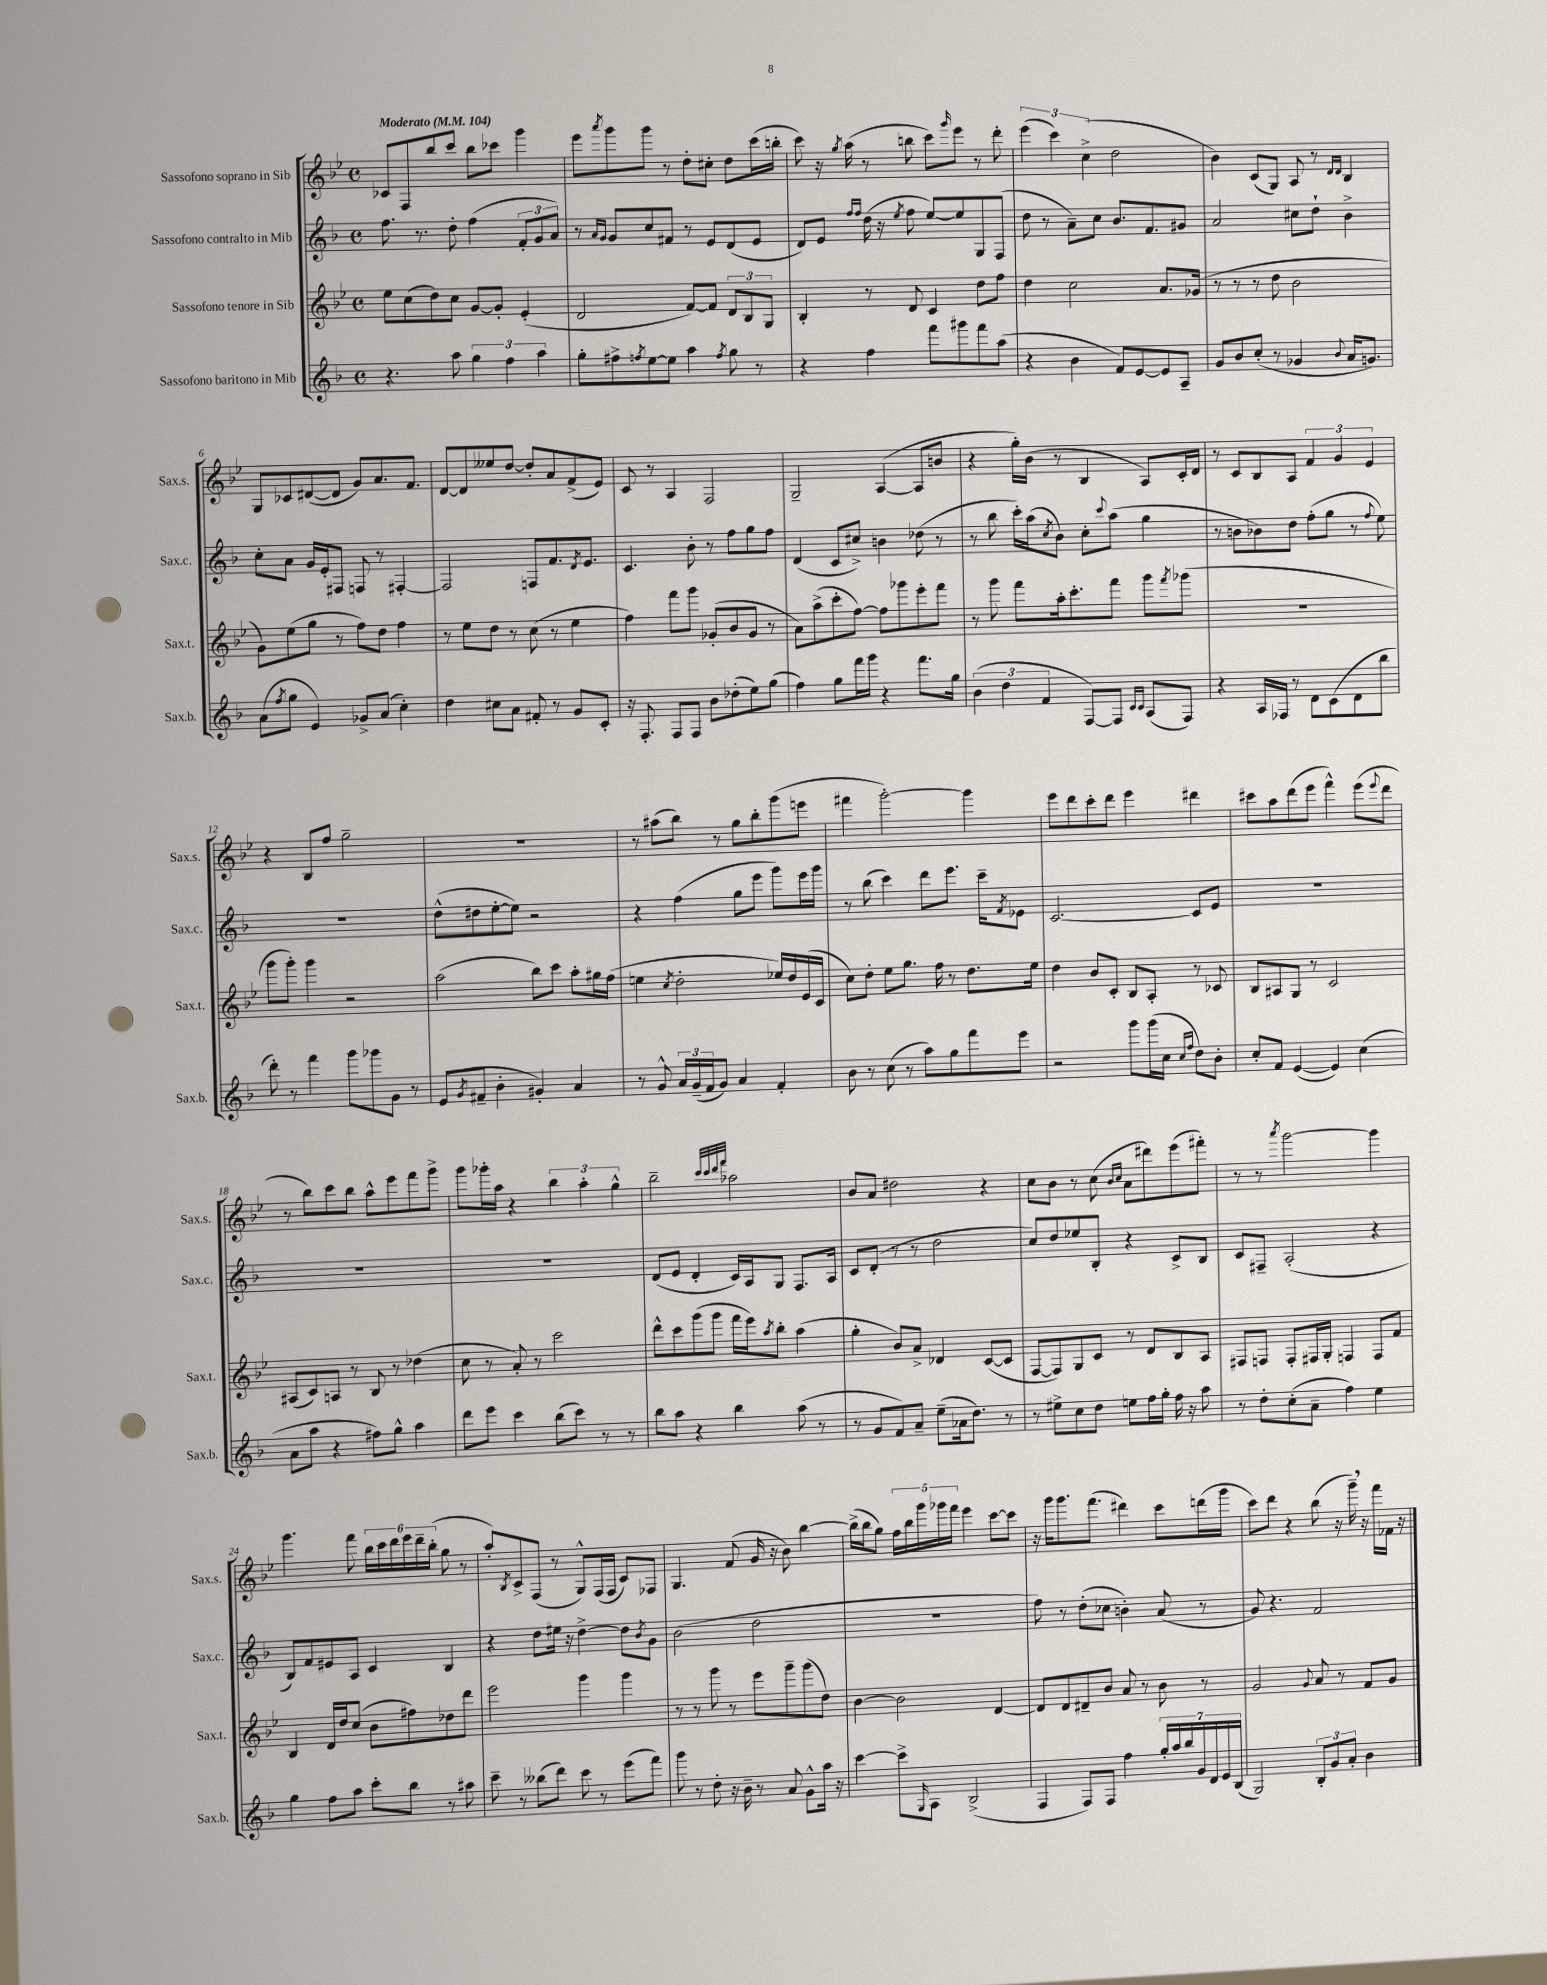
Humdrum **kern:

**kern	**kern	**kern	**kern
*staff4	*staff3	*staff2	*staff1
*clefG2	*clefG2	*clefG2	*clefG2
*k[b-]	*k[b-e-]	*k[b-]	*k[b-e-]
*M4/4	*M4/4	*M4/4	*M4/4
*met(c)	*met(c)	*met(c)	*met(c)
*MM104	*MM104	*MM104	*MM104
4.r	8ee-\L	8.ff\	8c-/L
.	(8cc\	.	8F/
.	.	8.r	.
.	8dd\)	.	8bb-/
8aa\	8cc\J	8dd'\	8ccc/J
6gg\	[8g/L	(4ff\	8bb-\L
.	8g'/]J	.	8ccc-\J
6ff\	.	.	.
.	(4e-'/	12f'/L	4ggg\
6aa\	.	12g/	.
.	.	12a/J)	.
=	=	=	=
8gg'\L	2d/	8r	8eee-\L
.	.	16qqa/LL	.
.	.	16qqg/JJ	8qaaa/
8ff#^\	.	8g/L	8ggg\
8qff/	.	.	.
[8ee\	.	8cc/	8ggg\J
8ee\]J	.	8f#/J	8r
4aa\	[8f/L)	8r	8dd'\L
.	8f/]J	8e/L	8cc#'\J
8qff/	.	.	.
8gg\	12d/L	(8d/	8dd\L
.	12B-/	.	.
8r	.	8e/J	(16ccc\L
.	12G/J	.	.
.	.	.	16bb'\JJ
=	=	=	=
4r	4B-'/	8d/L)	8ccc\)
.	.	8e/J	16r
.	.	.	8qgg/
.	.	.	(16aa\
.	.	16qqff/LL	.
.	.	16qqff/JJ	.
4ff\	8r	(16dd\	8r
.	.	16r	.
.	.	8qee/	.
.	8d/	8ff\	8bb\
8fff\L	4c/	[8ee/L)	8ccc\L)
.	.	.	16qqggg/
8ggg#\	.	8ee/]	8eee-\J
8fff\	8dd\L	8G/	8r
(8aa\J	8ff\J	(8F/J	8ddd'\
=	=	=	=
4r	4dd\	8dd\	(6eee-\
.	.	8r	.
.	.	.	6ccc\)
4b-\	2cc\	8a~\L)	.
.	.	.	(6cc^\
.	.	8cc\J	.
8f/L)	.	8.b-/L	2dd\
[8e/	.	.	.
.	.	8.f/	.
8e/]	8.a/L	.	.
8A~/J	.	8g#/J	.
.	(16g-/Jk	.	.
=	=	=	=
8g/L	8r	2a/	4b-\)
8b-/	8r	.	.
(8cc'/J	8r	.	(8c/L
8r	8dd\	.	8G/J)
4g-/	2b-\	8cc#\L	8A/
.	.	8dd`\J	8r
.	.	.	16qqd/LL
8qqb-/	.	.	16qqd/JJ
16a/LK	.	4b-^\	4B-/
8.g/J)	.	.	.
=	=	=	=
(8a\L	8g\L)	8cc'\L	8G/L
8qff/	.	.	.
8gg\J	(8ee-\	8a\J	8c-/
4e/)	8gg\J	16g/LL	([8d#/
.	.	16e'/J	.
.	8r	8F#/J	8d#/]J
8g-^/L	8ff\L)	8F/	8g/L)
(8a/J	8dd\J	8r	8.a/
4cc'\)	4ff\	[4F#'/	.
.	.	.	8.f/J
=	=	=	=
4dd\	8r	2F#/]	[8d/L
.	8ee-\L	.	8d/]
8cc#\L	8dd\J	.	8ee--/
8a\J	8r	.	[8dd/J
8f#'/	(8cc\	8F/L	8dd'/]L
8r	8r	8.f/	8a/
8g/L	4ee-\	.	(8f^/
.	.	8qd/	.
.	.	8.e/J	.
8c'/J	.	.	8e-/J)
=	=	=	=
16r	4ff\)	4.c/	8c/
8.F'/	.	.	.
.	.	.	8r
8F/L	8fff\L	.	4A/
8F/J	8ggg\J	8b-'\	.
8b-\L	(8g-'/L	8r	2F/
(8dd-'\	8b-/	8ff\L	.
8ee\)	8g-/J	8gg\	.
(8gg\J	8r	8ff\J	.
=	=	=	=
4ff\)	8a\L)	(4d/	2G~/
.	(8aa^\	.	.
8gg\L	8ccc'\	8c/L	.
16fff\L	[8ff\J)	8cc#^/J)	.
16ggg\JJ	.	.	.
4r	8ff\]L	4b\	([4A/
.	8ggg-\	.	.
8.fff\L	8eee-'\	(8dd-\	8A/]L
.	8fff\J	8r	8b/J
16gg\Jk	.	.	.
=	=	=	=
(6b-\	8r	8r	4r
.	8ggg\	8bb-\	.
6dd\	.	.	.
.	8fff\L	16ccc'\LL)	16gg'\LL)
.	.	(16aa\J	(16b-\JJ
6f/	.	.	.
.	.	8qcc/	.
.	16aa'\k	8b-\J)	8r
.	8.ccc'\	.	.
[8F/L)	.	8cc'\L	4B-/
.	.	8qqccc/	.
8F/]J	8fff\J	(8aa\J	.
16qqc/LL	.	.	.
16qqc/JJ	.	.	.
(8A/L	8ggg\L	4gg\	8A/L)
.	8qfff/	.	.
8F/J)	(8ggg-\J	.	16c'/L
.	.	.	16d/JJ
=	=	=	=
4r	1r	8r	8r
.	.	8b\L	8c/L
16A/LL	.	8b-\)	8B-/
16F-/JJ	.	.	.
8r	.	8dd\J	8A/J
8d\L	.	(8ff'\L	6f/
(8c\	.	8gg\J	.
.	.	.	6g/
8d\	.	8r	.
.	.	.	6e-/
.	.	8qqff/	.
8bb-\J	.	8ee\)	.
=	=	=	=
8ddd'\)	8ggg\L	1r	4r
8r	8ggg'\J)	.	.
4fff\	4ggg\	.	8B-/L
.	.	.	8ff/J
8ggg\L	2r	.	2gg~\
8ggg-\	.	.	.
8g\J	.	.	.
8r	.	.	.
=	=	=	=
(8e/L	(2aa\	(8dd^^\L	1r
8qg/	.	.	.
8f#~/J	.	8dd#\	.
4b-'\	.	[8ee'\	.
.	.	8ee\]J)	.
4g#'/)	8bb-\L)	2r	.
.	8ccc\J	.	.
4a/	8aa'\L	.	.
.	16gg#\L	.	.
.	(16ff\JJ	.	.
=	=	=	=
8r	4ee\	4r	8r
8g^^/	.	.	(8aa#\L
.	8qcc/	.	.
24a/LL	2dd'\	(4ff\	8bb-\J)
(24g~/	.	.	.
24f/J	.	.	.
8g/J)	.	.	8r
4a/	.	8gg\L	8gg\L
.	.	8eee\J	8bb-'\
4f'/	16ee-/LL)	8ggg\L)	(8ggg\
.	16dd/	.	.
.	(16e-/	16eee\L	8eee\J
.	16c/JJ	16ggg\JJ	.
=	=	=	=
8b-\	8cc\L)	8r	4fff#\
8r	8dd'\J	(8bb-\	.
(8cc\	8ee-\L	4ccc\)	[2ggg'\)
8r	8.gg\J	.	.
8aa\L)	.	8ddd\L	.
.	16ff\	.	.
8gg\	8r	8.eee\J	.
8fff\	8.dd\L	.	4ggg\]
.	.	16ccc~\LK	.
.	.	8qf/	.
8eee\J	.	8e-\J	.
.	16ee-\Jk	.	.
=	=	=	=
2r	4dd\	[2.c/	8eee-\L
.	.	.	8ddd\
.	8b-/L	.	8ccc'\
.	8c'/J	.	8ddd\J
8ggg\L	8B-/L	.	4eee-\
(16ggg\L	8A'/J	.	.
16cc\JJ	.	.	.
16qqcc/LL	.	.	.
16qqff/JJ	.	.	.
8dd\L)	8r	8c/]L	4ddd#\
8b-'\J	8c-/	8e/J	.
=	=	=	=
8cc'/L	8B-/L	1r	8ccc#\L
8f/J	8A#/	.	8aa\
([4e/	8G/J	.	(8ddd\
.	8r	.	8eee-\J
4e/])	2c/	.	4fff^^\)
(4cc\	.	.	(8eee-\L
.	.	.	8qqeee-/
.	.	.	8ddd\J
=	=	=	=
8a\L	(8A#/L	1r	8r
8aa\J	8c/)	.	8bb-\L)
4r	8A/J	.	8ccc\
.	8r	.	8bb-\J
8ff#\L)	8B-/	.	8aa^^\L
8gg^^\J	8r	.	8eee-\
4aa\	(4dd-\	.	8fff\
.	.	.	8ggg^\J
=	=	=	=
8ddd\L	8cc\	1r	8ggg\L
8eee\J	8r	.	16ggg-'\L
.	.	.	16aa\JJ
4ccc\	8a'/)	.	4r
.	8r	.	.
(8bb-\L	2ccc\	.	6bb-\
8ccc\J)	.	.	.
.	.	.	6aa'\
8r	.	.	.
.	.	.	6gg^^\
8r	.	.	.
=	=	=	=
8bb-\L	8ddd^^\L	(8d/L	2bb-~\
8aa\J	8ccc\	8e/J	.
4r	(8ggg\	4d'/	.
.	8ggg\J	.	.
.	.	.	32qqccc/LLL
.	.	.	32qqccc/
.	.	.	32qqddd/
.	.	.	32qqfff/JJJ
4bb-\	16fff\LL	16c/LL)	2aa-\
.	16eee-\J)	16A/J	.
.	8qaa/	.	.
.	8bb-'\J	8G/J	.
(8aa\	(4aa\	8.F/L	.
8r	.	.	.
.	.	16A/Jk	.
=	=	=	=
8r	4gg'\	8c/L	8b-/L
8g/L	.	(8d'/J	8a/J
8f/)	8b-/L)	8r	2dd#\
8a~/J	8a^/J	8r	.
(8ee~\L	4d-/	2dd\	.
16a-\k	.	.	.
8.dd\J)	.	.	.
.	([8c/L	.	4r
8r	8c/]J	.	.
=	=	=	=
8r	[8F/L	8cc/L)	8cc\L
8ee#^\L	8F/])	8dd/	8b-\J
8cc\	8G/	8ee-/	8r
8dd\J	8c/J	8B-'/J	(8cc\
.	.	.	16qqb-/LL
.	.	.	16qqcc/JJ
8ee\L	8r	4r	8a\L
16ff\L	8d/L	.	8ddd#\)
16gg'\JJ	.	.	.
16ff\	8B-/	8c^/L	(8eee-\
16r	.	.	.
8aa\	8A/J	8B-/J	8fff#'\J)
=	=	=	=
8r	8F#/L	8c/L	8r
8dd'\L	8F/J	8F#~/J	8r
.	.	.	8qaaa/
(8cc'\	8F'/L	(2A'/	[2ggg\
8a~\J	16F#/L	.	.
.	16G'/JJ	.	.
4ff\)	4F/	.	.
4ee\	8F/L	4r	4ggg\]
.	8f/J	.	.
=	=	=	=
4gg\	4B-/	8B-/L)	4.ggg\
.	.	8f/	.
8ff\L	16d/LL	8e#/	.
.	16dd/J	.	.
8aa\J	(8cc/J	8A/J	8fff\
8ccc'\L	8b-\L	4c/	24bb-\LL
.	.	.	24ccc\
.	.	.	24ddd\
8bb-\J	8ff#\)	.	24eee-\
.	.	.	24ddd~\
.	.	.	(24bb-'\JJ
8r	8dd-\	4B-/	8gg\
8aa#\	8ddd\J	.	8r
=	=	=	=
8ccc~\	2eee-\	4r	8aa'/L)
.	.	.	8qB-/
8r	.	.	8c^/
(8bb--\L	.	8dd\L	(8F/J
8ddd\J)	.	16ee#\Jk	8r
.	.	16r	.
8ccc\	4ggg\	[4dd^\	8G^^/L)
8r	.	.	(16F/L
.	.	.	16F/JJ
(8eee\L	4ggg\	8dd\]L	8c/L)
.	.	8qb-/	.
8fff\J)	.	8g\J	8F-/J
=	=	=	=
8ggg\	8r	(2b-\	4.G/
8r	8r	.	.
8dd'\	8ggg\	.	.
16r	8r	.	(8f/
16b-~\	.	.	.
8r	8eee-\L	2dd\	16g/
.	.	.	16r
8a/	8ggg~\	.	8b-\)
8g^^\L	(8ggg\	.	[4bb-\
16aa\Jk	8dd\J)	.	.
16r	.	.	.
=	=	=	=
[4ccc\	[4b-\	1r	(16bb-^\]LL
.	.	.	16bb-\J
.	.	.	8gg\J)
8ccc^\]L	2b-\]	.	20ff\LL
.	.	.	20bb-\
.	.	.	20ggg\
16qqG/	.	.	.
8A\J	.	.	.
.	.	.	20ggg-\
.	.	.	20fff\JJ
(2B-^/	.	.	4eee-\
.	[4d/	.	[8ccc\L
.	.	.	8ccc\]J
=	=	=	=
4F/	8d/]L	8ff\)	16r
.	.	.	16ggg\LK
.	8d/	8r	8.ggg\
8F/L)	8d#~/	(8dd'\L	.
.	.	.	(8.fff\J
8F/J	8b-/J	8cc-\J	.
4ff\	8a/	4b'\)	4ddd#\)
.	8r	.	.
28gg'/LL	8b-\	(8a/	8ccc\L
28aa/	.	.	.
28bb-/	.	.	.
28g/	.	.	.
.	8r	8r	(16ddd\L
28d/	.	.	.
28e/	.	.	.
.	.	.	16ggg\JJ
(28B-/JJ	.	.	.
=	=	=	=
2G/)	2g/	8g/)	8ccc\L)
.	.	4.r	8ddd\J
.	.	.	4r
.	8qqg/	.	.
12B-'/L	8a/	2f/	(8bb-\
12g/	.	.	.
.	8r	.	16r
12a'/J	.	.	.
.	.	.	16ggg~\)
4b-\	8f/L	.	16r
.	.	.	16fff\LL
.	8g/J	.	16f-\JJ
.	.	.	16r
==	==	==	==
*-	*-	*-	*-
